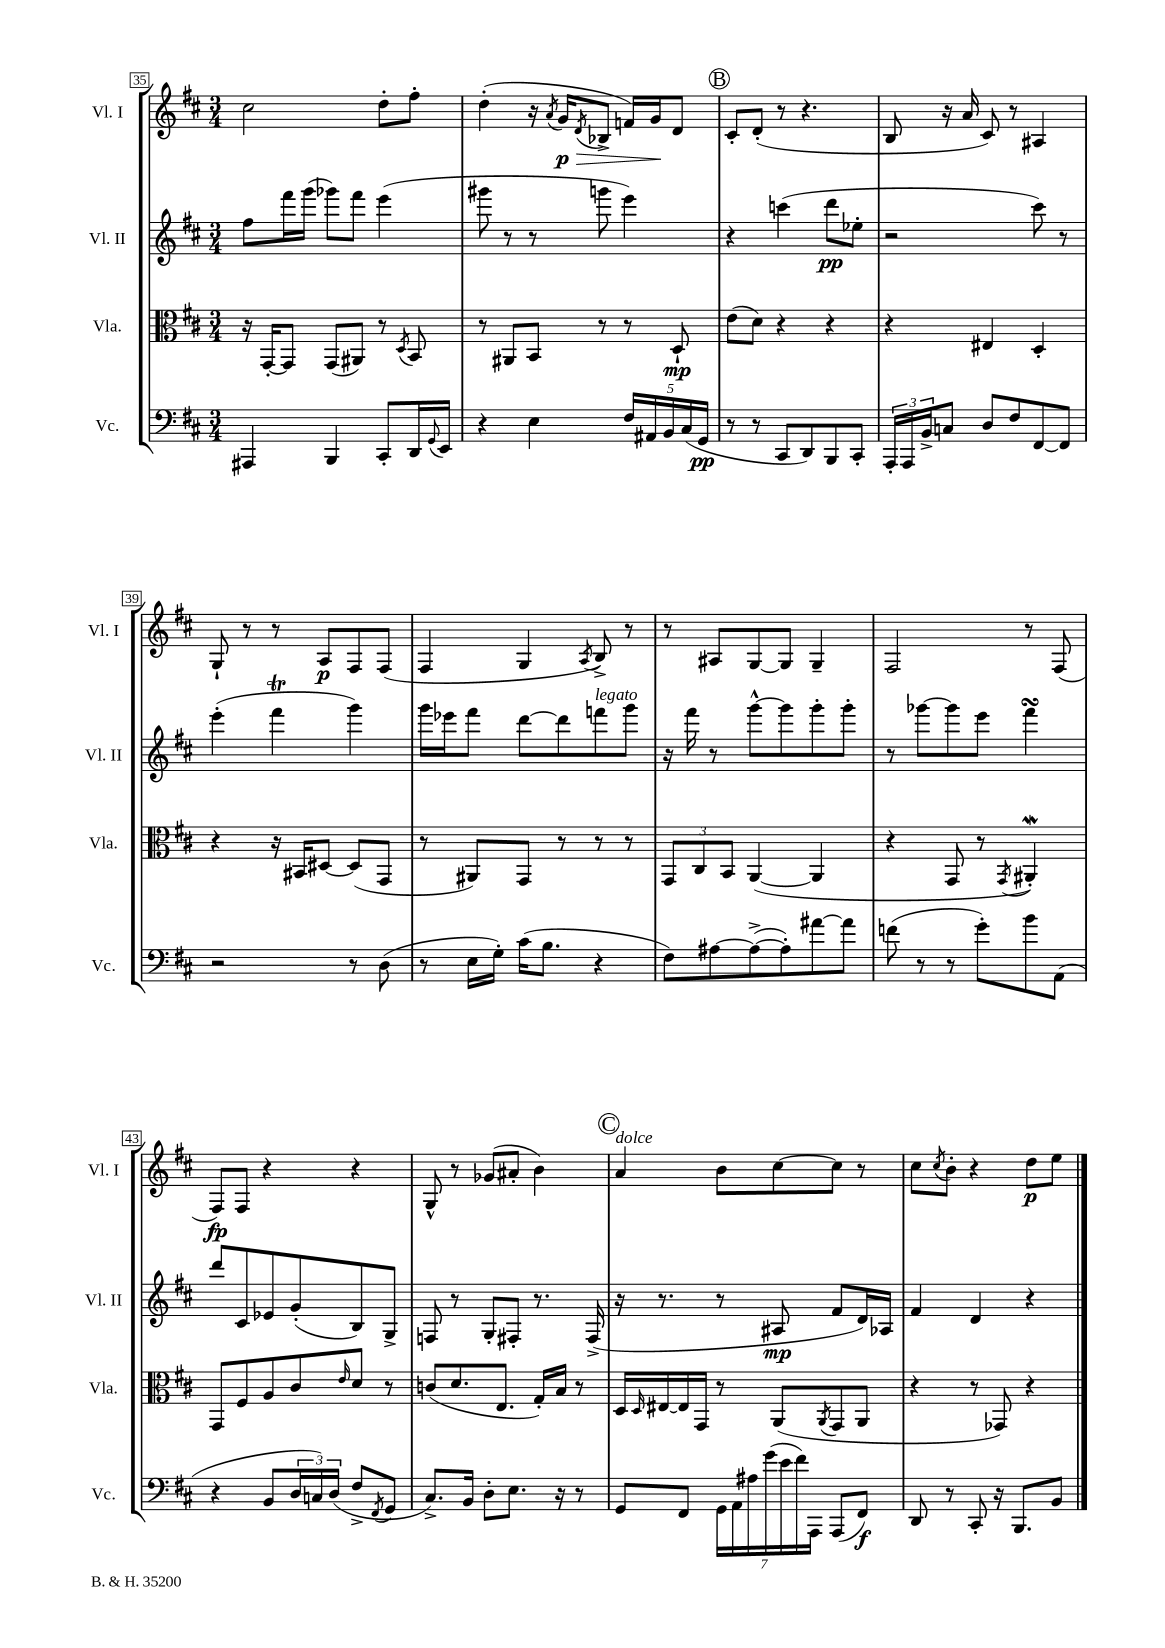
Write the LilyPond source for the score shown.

<<
\new StaffGroup <<
\new Staff = "s0" \with { instrumentName = "Vl. I" shortInstrumentName = "Vl. I" } {
    \clef treble \key d \major \numericTimeSignature \time 3/4
    cis''2 d''8-. fis''8-. |
    d''4-.( r16 \acciaccatura { a'8 } g'16\p\> \acciaccatura { d'8 } bes8-> f'16) g'16\! d'8 |
    \mark \markup { \circle "B" } cis'8-. d'8-.( r8 r4. |
    b8 r16 a'16 cis'8) r8 ais4 |
    g8-! r8 r8 a8\p fis8 fis8( |
    fis4 g4 \acciaccatura { a8 } b8->) r8 |
    r8 ais8 g8~ g8 g4-- |
    fis2 r8 fis8( |
    fis8\fp) fis8 r4 r4 |
    g8-^ r8 ges'8( ais'8-. b'4) |
    \mark \markup { \circle "C" } a'4^\markup { \italic "dolce" } b'8 cis''8~ cis''8 r8 |
    cis''8 \acciaccatura { cis''8 } b'8-. r4 d''8\p e''8 \bar "|." |
}
\new Staff = "s1" \with { instrumentName = "Vl. II" shortInstrumentName = "Vl. II" } {
    \clef treble \key d \major \numericTimeSignature \time 3/4
    fis''8 fis'''16 g'''16( ges'''8) fis'''8 e'''4( |
    gis'''8 r8 r8 g'''8 e'''4) |
    \mark \markup { \circle "B" } r4 c'''4( d'''8\pp ees''8-. |
    r2 cis'''8) r8 |
    e'''4-.( fis'''4\trill g'''4) |
    g'''16 ees'''16 fis'''8 d'''8~ d'''8 f'''8^\markup { \italic "legato" } g'''8 |
    r16 fis'''16 r8 g'''8~-^ g'''8 g'''8-. g'''8-. |
    r8 ges'''8~ ges'''8 e'''8 fis'''4\turn |
    d'''8 cis'8 ees'8 g'8-.( b8) g8-> |
    f8 r8 g8-. fis8-. r8. fis16->( |
    \mark \markup { \circle "C" } r16 r8. r8 ais8\mp fis'8 d'16) aes16 |
    fis'4 d'4 r4 \bar "|." |
}
\new Staff = "s2" \with { instrumentName = "Vla." shortInstrumentName = "Vla." } {
    \clef alto \key d \major \numericTimeSignature \time 3/4
    r16 g,16~-. g,8 g,8( ais,8) r8 \acciaccatura { d8 } b,8 |
    r8 ais,8 b,8 r8 r8 d8-!\mp |
    \mark \markup { \circle "B" } e'8( d'8) r4 r4 |
    r4 eis4 d4-. |
    r4 r16 bis,16 dis8~ dis8( g,8 |
    r8 ais,8) g,8 r8 r8 r8 |
    \tuplet 3/2 { g,8 cis8 b,8 } a,4~( a,4 |
    r4 g,8 r8 \acciaccatura { g,8 } ais,4-.\mordent) |
    g,8 fis8 a8 cis'8 \grace { e'16 } d'8 r8 |
    c'8( d'8. e8. g16-.) b16 r8 |
    \mark \markup { \circle "C" } d16 \grace { d16 } eis16~ eis16 g,16 r8 a,8( \acciaccatura { a,8 } g,8 a,8 |
    r4 r8 ges,8) r4 \bar "|." |
}
\new Staff = "s3" \with { instrumentName = "Vc." shortInstrumentName = "Vc." } {
    \clef bass \key d \major \numericTimeSignature \time 3/4
    ais,,4 b,,4 cis,8-. d,16 \appoggiatura { g,8 } e,16 |
    r4 e4 \tuplet 5/4 { fis16 ais,16 b,16 cis16( g,16\pp } |
    \mark \markup { \circle "B" } r8 r8 cis,8 d,8) b,,8 cis,8-. |
    \tuplet 3/2 { a,,16-. a,,16 b,16-> } c8 d8 fis8 fis,8~ fis,8 |
    r2 r8 d8( |
    r8 e16 g16-.) cis'16( b8. r4 |
    fis8) ais8~ ais8~->( ais8-.) ais'8~ ais'8 |
    f'8( r8 r8 g'8-.) b'8 a,8( |
    r4 b,8 \tuplet 3/2 { d16 c16) d16( } fis8-> \acciaccatura { fis,8 } g,8 |
    cis8.->) b,16 d8-. e8. r16 r8 |
    \mark \markup { \circle "C" } g,8 fis,8 \tuplet 7/4 { g,16 a,16 ais16 g'16( e'16 fis'16) a,,16 } a,,8( fis,8\f) |
    d,8 r8 cis,8-. r16 b,,8. b,8 \bar "|." |
}
>>
>>
\layout { \context { \Score currentBarNumber = #35 \override BarNumber.stencil = #(make-stencil-boxer 0.1 0.3 ly:text-interface::print) } }
